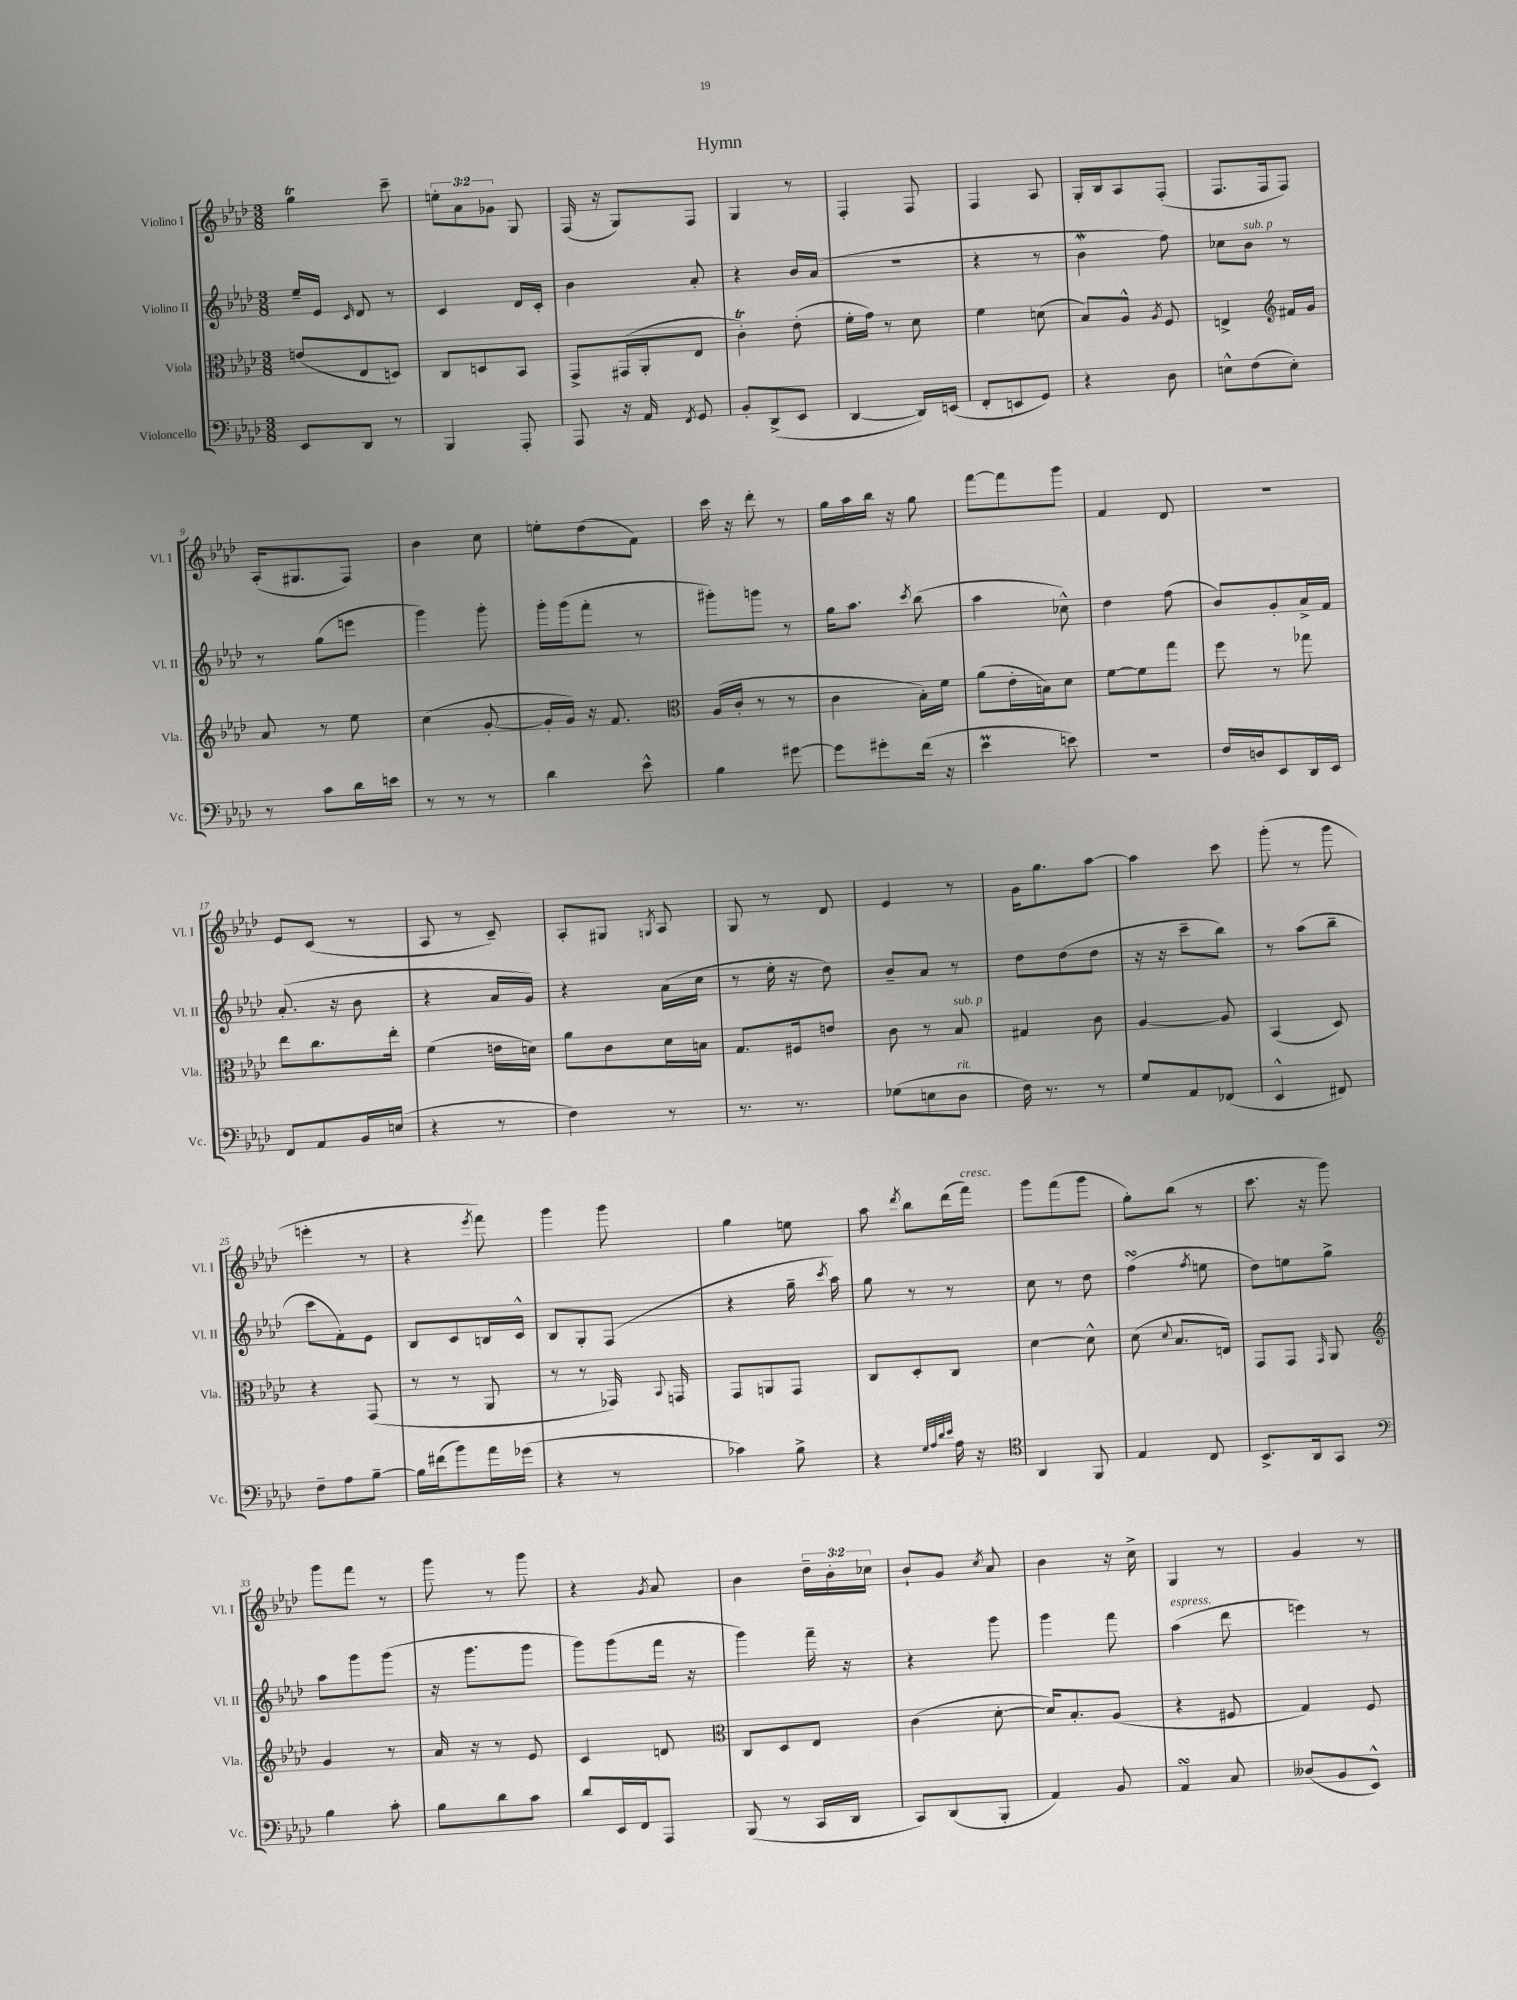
\header { title = "Hymn" }
<<
\new StaffGroup <<
\new Staff = "s0" \with { instrumentName = "Violino I" shortInstrumentName = "Vl. I" } {
    \clef treble \key aes \major \numericTimeSignature \time 3/8 \override Staff.TupletNumber.text = #tuplet-number::calc-fraction-text
    \autoBeamOff g''4\trill c'''8-- |
    \tuplet 3/2 { e''8[-. aes'8 ges'8] } g8 |
    f16( r16 g8[) f8] |
    g4 r8 |
    f4-. f8 |
    f4 aes8 |
    g16[-. bes16 aes8 f8]-.( |
    f8.[ f16 f8]) |
    aes16[-.( gis8. f8]) |
    bes'4 c''8 |
    e''8[-. des''8( f'8]) |
    c'''16 r16 des'''8-. r8 |
    g''16[ aes''16 bes''16] r16 g''8 |
    f'''8[~ f'''8 g'''8] |
    f'4 des'8 |
    R4. |
    ees'8[ c'8]( r8 |
    aes8 r8 c'8--) |
    aes8[-. gis8] \acciaccatura { g8 } aes8 |
    g8 r8 des'8 |
    ees'4 r8 |
    g'16[ g''8. aes''8]~ |
    aes''4 c'''8 |
    g'''8-.( r8 g'''8 |
    e'''4-. r8 |
    r4 \acciaccatura { ees'''8 } f'''8) |
    g'''4 g'''8 |
    g''4 e''8 |
    aes''8 \acciaccatura { des'''8 } bes''8[ des'''16( f'''16]^\markup { \italic "cresc." }) |
    g'''8[ f'''8( g'''8] |
    g''8[-.) bes''8]( r8 |
    c'''8. r16 g'''8) |
    g'''8[ f'''8] r8 |
    g'''8 r8 g'''8 |
    r4 \acciaccatura { g'8 } aes'8 |
    bes'4 \tuplet 3/2 { des''16[-- bes'16-. ces''16] } |
    bes'8[-! g'8] \acciaccatura { c''8 } aes'8 |
    bes'4 r16 c''16-> |
    g4 r8 |
    g'4 r8 \bar "|." |
}
\new Staff = "s1" \with { instrumentName = "Violino II" shortInstrumentName = "Vl. II" } {
    \clef treble \key aes \major \numericTimeSignature \time 3/8
    \autoBeamOff ees''16[-- ees'16] \grace { c'16 } des'8 r8 |
    c'4 des'16[ c'16]-. |
    bes'4 aes'8-. |
    r4 bes'16[ aes'16]( |
    R4. |
    r4 r8 |
    bes'4\mordent f''8) |
    ces''8[ bes'8]^\markup { \italic "sub. p" } r8 |
    r8 g''8[( e'''8] |
    g'''4) g'''8-. |
    g'''16[-. g'''16( f'''8]-. r8 |
    gis'''8[-.) g'''8] r8 |
    g''16[ aes''8.] \acciaccatura { c'''8 } bes''8( |
    aes''4 ces''8-^) |
    des''4 f''8( |
    bes'8[) g'8-. aes'16-> f'16] |
    aes'8.-.( r16 bes'8 |
    r4 aes'16[ g'16]) |
    r4 aes'16[( c''16] |
    r8 ees''16-. r16 des''8) |
    bes'8[-- aes'8] r8 |
    des''8[ des''8( des''8] |
    r16 r16 c'''8[-- bes''8]) |
    r8 aes''8[( bes''8]-- |
    c'''8[ f'8-.) ees'8] |
    bes8[ c'8 b16 c'16]-^ |
    bes8[ g8-. f8]( |
    r4 g''16-- \acciaccatura { c'''8 } aes''16) |
    g''8 r8 r8 |
    c''8 r8 des''8 |
    f''4\turn( \acciaccatura { f''8 } e''8 |
    des''8[) e''8 g''8]-> |
    aes''8[ g'''8 g'''8]( |
    r16 g'''8.[ g'''8] |
    g'''8[) g'''8( f'''16] r16 |
    g'''4) f'''16-- r16 |
    r4 g'''8 |
    g'''4 f'''8 |
    aes''4^\markup { \italic "espress." }( des'''8 |
    e'''4) r8 \bar "|." |
}
\new Staff = "s2" \with { instrumentName = "Viola" shortInstrumentName = "Vla." } {
    \clef alto \key aes \major \numericTimeSignature \time 3/8
    \autoBeamOff e'8[( ees8 d8]) |
    c8[ d8 bes,8] |
    g,8[-> gis,16( aes,16-. ees8] |
    c'4-.\trill) ees'8-.( |
    f'16[-. g'16]) r8 des'8 |
    f'4 d'8( |
    bes8[) aes8]-^ \acciaccatura { aes8 } f8 |
    e4-> \clef treble fis'16[ g'16] |
    aes'8 r8 ees''8 |
    c''4( g'8~-. |
    g'16[-. g'16]) r16 f'8. |
    \clef alto aes16[( c'16]-. r8 r8 |
    c'4 bes16[-.) f'16] |
    aes'8[( ees'16-. b16) des'8] |
    f'8[~ f'8 g''8] |
    f''8 r8 ges''8 |
    ees''8[ c''8. ees''16]-. |
    f'4( e'16[ d'16]) |
    aes'8[ c'8 des'16 b16] |
    g8.[ fis16 e'8] |
    c'8 r8 bes8^\markup { \italic "sub. p" } |
    gis4 c'8 |
    aes4~ aes8 |
    bes,4( des8) |
    r4 g,8( |
    r8 r8 aes,8 |
    r8 r8 ges,16) \appoggiatura { bes,8 } g,16 |
    g,8[ a,8 g,8] |
    c8[ des8-. c8] |
    des'4~ des'8-^ |
    des'8( \appoggiatura { des'8 } bes8.[ e16]) |
    g,8[ g,8] \grace { g,16 } aes,8 |
    \clef treble g'4 r8 |
    aes'16 r16 r8 ees'8 |
    c'4 d'8 |
    \clef alto c8[ des8 ees8] |
    c'4( des'8~-. |
    des'16[) bes8.-. aes8]( |
    r4 fis8 |
    g4) f8 \bar "|." |
}
\new Staff = "s3" \with { instrumentName = "Violoncello" shortInstrumentName = "Vc." } {
    \clef bass \key aes \major \numericTimeSignature \time 3/8
    \autoBeamOff ees,8[ des,8] r8 |
    bes,,4 aes,,8-. |
    aes,,8 r16 aes,16 \acciaccatura { f,8 } g,8 |
    bes,8[-. des,8->( ees,8] |
    des,4~ des,16[) e,16]( |
    f,8[-. e,8 g,8]) |
    r4 des8 |
    e8[-^ f8( e8]-.) |
    r8 c'8[ des'16 e'16] |
    r8 r8 r8 |
    des'4 ees'8-^ |
    bes4 gis'8~ |
    gis'8[ gis'8-. f'16]( r16 |
    ees'4\prall e'8) |
    R4. |
    f16[ d16 ees,8 des,16 ees,16] |
    f,8[ aes,8 bes,16 e16]( |
    r4 r8 |
    f4) r8 |
    r8. r8. |
    ges8[( e8 des8]^\markup { \italic "rit." } |
    f16) r8. r8 |
    g8[ aes,8 fes,8]( |
    ees,4-^ fis,8) |
    f8[-- aes8 bes8]~-- |
    bes16[ fis'16( bes'8) aes'16 ges'16]( |
    r4 r8 |
    ces'4) bes8-> |
    r4 \grace { g32[ aes32 des'32 ees'32] } aes16 r16 |
    \clef tenor aes,4 f,8 |
    ees4 c8 |
    bes,8.[-> aes,16 g,8] |
    \clef bass bes4 c'8-. |
    bes8[ des'8 c'8] |
    des'8[ ees,16 f,16 aes,,8] |
    bes,,8( r8 c,16[ des,16] |
    c,8[) des,8( bes,,8]-. |
    aes,4) bes,8 |
    aes,4\turn c8 |
    deses8[( bes,8 ees,8]-^) \bar "|." |
}
>>
>>
